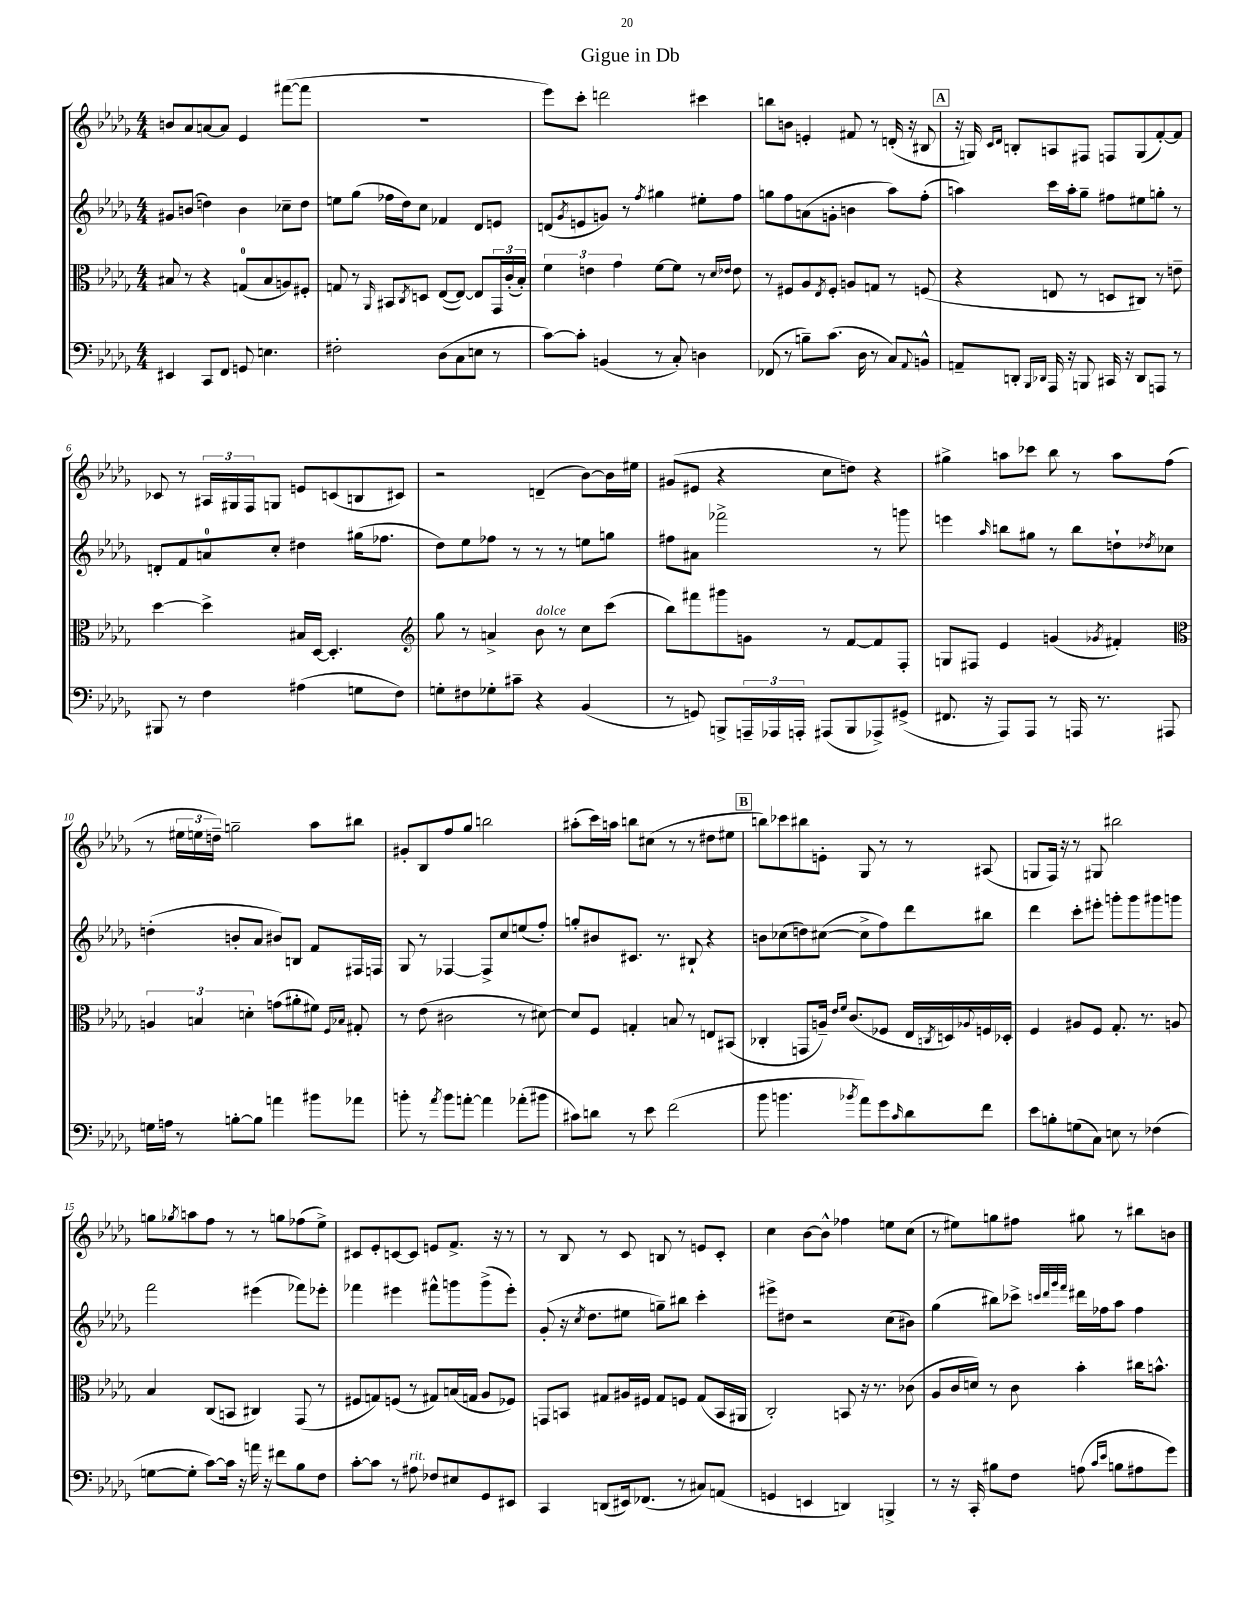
\header { title = "Gigue in Db" }
<<
\new StaffGroup <<
\new Staff = "s0" {
    \clef treble \key des \major \numericTimeSignature \time 4/4
    b'8 aes'8 a'8~ a'8 ees'4 fis'''8~( fis'''8 |
    R1 |
    ees'''8) c'''8-. d'''2 cis'''4 |
    b''8 b'8 e'4-. fis'8 r8 d'16-.( r16 bis8 |
    \mark \markup { \box "A" } r16 g16) \grace { c'16 des'16 } b8-. a8 fis8 f8 g8( f'8~-.) f'8 |
    ces'8 r8 \tuplet 3/2 { ais16 gis16 f16 } g8 e'8 c'8( b8 cis'8) |
    r2 d'4--( bes'8~) bes'16 eis''16 |
    gis'8( eis'8 r4 c''8 d''8) r4 |
    gis''4-> a''8 ces'''8 bes''8 r8 a''8 f''8( |
    r8 \tuplet 3/2 { eis''16 e''16 d''16--) } g''2-- aes''8 bis''8 |
    gis'8-. bes8 f''8 ges''8 b''2 |
    ais''8-.( c'''16) a''16 b''8 cis''8( r8 r8 dis''8 eis''8 |
    \mark \markup { \box "B" } b''8) ces'''8 bis''8 e'8-. ges8 r8 r8 ais8( |
    g8 f16) r16 r8 gis8 bis''2 |
    g''8 \acciaccatura { ges''8 } a''8 f''8 r8 r8 g''8 fes''8( ees''8->) |
    cis'8 ees'8-. c'8~ c'8 e'8 f'8.-> r16 r8 |
    r8 bes8 r8 c'8 b8 r8 e'8 c'8-. |
    c''4 bes'8~ bes'8-^ fes''4 e''8 c''8( |
    r8 eis''8) g''8 fis''8 gis''8 r8 bis''8 b'8 \bar "|." |
}
\new Staff = "s1" {
    \clef treble \key des \major \numericTimeSignature \time 4/4
    gis'8 b'8( d''4) b'4 ces''8-- d''8 |
    e''8 ges''8( fes''16 des''16) c''8 fes'4 des'8 e'8 |
    d'8( \acciaccatura { ges'8 } e'8 g'8) r8 \acciaccatura { f''8 } gis''4 eis''8-. f''8 |
    g''8 f''8 a'8( g'8-. b'4 aes''8) f''8-.( |
    \mark \markup { \box "A" } a''4) c'''16 a''16-. ges''8-- fis''8 eis''8 g''8-. r8 |
    d'8-. f'8 a'8-0 c''8-. dis''4 gis''16( fes''8. |
    des''8) ees''8 fes''8 r8 r8 r8 e''8 g''8 |
    fis''8 ais'8 fes'''2-> r8 g'''8 |
    e'''4 \grace { aes''16 } b''8 gis''8 r8 b''8 d''8-! \acciaccatura { des''8 } ces''8 |
    d''4-.( b'8-. aes'8 bis'8) b8 f'8 fis16 f16 |
    ges8 r8 fes4~ fes8-> c''8 e''8( f''8-.) |
    g''8-. bis'8 cis'8. r8. bis8-! r4 |
    \mark \markup { \box "B" } b'8 ces''8( d''8) cis''8~( cis''8-> f''8) des'''8 bis''8 |
    des'''4 c'''8-. eis'''8-. g'''8-. g'''8 gis'''8 g'''8 |
    f'''2 eis'''4( fes'''8) ees'''8-. |
    fes'''4 eis'''4 fis'''8-^ g'''8 g'''8->( eis'''8-.) |
    ges'8-.( r16 \acciaccatura { c''8 } des''8. eis''8 g''8--) bis''8 c'''4-. |
    eis'''8-> dis''8 r2 c''8( bis'8) |
    ges''4( bis''8) ces'''8-> \grace { c'''32 des'''32 ges'''32 f'''32 } dis'''16 fes''16 aes''8 fes''4 \bar "|." |
}
\new Staff = "s2" {
    \clef alto \key des \major \numericTimeSignature \time 4/4
    bis8 r8 r4 g8-0( bis8 a8) fis8-. |
    g8 r8 \grace { aes,16 } bis,8 \acciaccatura { c8 } d8 ees8~( ees8~) ees8 \tuplet 3/2 { ges,16 c'16-.( bes16-.) } |
    \tuplet 3/2 { f'4 e'4 ges'4 } f'8~ f'8 r8 \grace { des'16 ees'16 } ees'8 |
    r8 fis8 aes8 \acciaccatura { ees8 } fis8-. a8 g8 r8 f8( |
    \mark \markup { \box "A" } r4 e8 r8 d8 cis8) r8 e'8-- |
    des''4~ des''4-> bis16 des16~ des4.-. |
    \clef treble ges''8 r8 a'4-> bes'8^\markup { \italic "dolce" } r8 c''8 c'''8( |
    bes''8) fis'''8 gis'''8 g'8 r8 f'8~ f'8 f8-. |
    g8 fis8 ees'4 g'4( \acciaccatura { ges'8 } fis'4-.) |
    \clef alto \tuplet 3/2 { a4 b4 d'4-. } g'8( ais'8-. fis'8) \grace { f16 bes16 } gis8-. |
    r8 ees'8( cis'2 r8 dis'8~) |
    dis'8 f8 g4-. b8 r8 e8 bis,8( |
    \mark \markup { \box "B" } ces4-. g,8 a16--) \grace { ees'16 f'16 } c'8.( fes8 ees16 \acciaccatura { c8 } d16) \appoggiatura { aes8 } f16 des16-. |
    f4 ais8 f8 ges8.-. r8. a8 |
    bes4 c8( b,8 cis4) ges,8( r8 |
    fis8 g8) f8( r8 gis8) b16( g16 aes8 fes8) |
    g,8 b,8 gis8 ais16 fis16 gis8 f8 gis8( b,16 ais,16 |
    c2-.) b,8 r16 r8. ces'8( |
    aes8 c'16 d'16) r8 c'8 bes'4-. cis''16 b'8.-^ \bar "|." |
}
\new Staff = "s3" {
    \clef bass \key des \major \numericTimeSignature \time 4/4
    eis,4 c,8 f,8 g,8 e4. |
    fis2-. des8( c8 e8 r8 |
    c'8~) c'8-. b,4( r8 c8-.) d4 |
    fes,8( r8 b8--) c'8.( des16 r8 c8) \appoggiatura { aes,8 } b,8-^ |
    \mark \markup { \box "A" } a,8-- d,8-. \grace { bes,,16 des,16 } aes,,16 r16 b,,8 cis,16 r16 des,8 a,,8 r8 |
    bis,,8 r8 f4 ais4( g8 f8) |
    g8-. fis8 ges8-. cis'8-- r4 bes,4( |
    r8 g,8) b,,8-> \tuplet 3/2 { a,,16-- aes,,16 a,,16-. } ais,,8( b,,8 aes,,8->) gis,8->( |
    fis,8. r16 aes,,8) aes,,8 r8 a,,16 r8. ais,,8 |
    g16 a16 r8 b8~-. b8 a'4 bis'8 aes'8 |
    b'8-. r8 \acciaccatura { aes'8 } b'8 a'8~-. a'4 aes'8-.( bis'8 |
    cis'8) d'8 r8 ees'8 f'2( |
    \mark \markup { \box "B" } bes'8 b'4. \acciaccatura { bes'8 } aes'8) ges'8 \grace { c'16 } des'8 f'8 |
    ees'8 b8-. g8( c8) e8 r8 fes4( |
    g8~ g8-. c'8~) c'16 r16 a'16 r16 fis'8 bes8 f8 |
    c'8~-. c'8 r8 ais8^\markup { \italic "rit." } fes8 eis8 ges,8 eis,8 |
    c,4 d,8( eis,16) fes,8.( r8 cis8) a,8( |
    g,4 e,4 d,4) b,,4-> |
    r8 r16 c,16-. bis8 f8 a8( \grace { c'16 ees'16 } b8 ais8 ges'8) \bar "|." |
}
>>
>>
